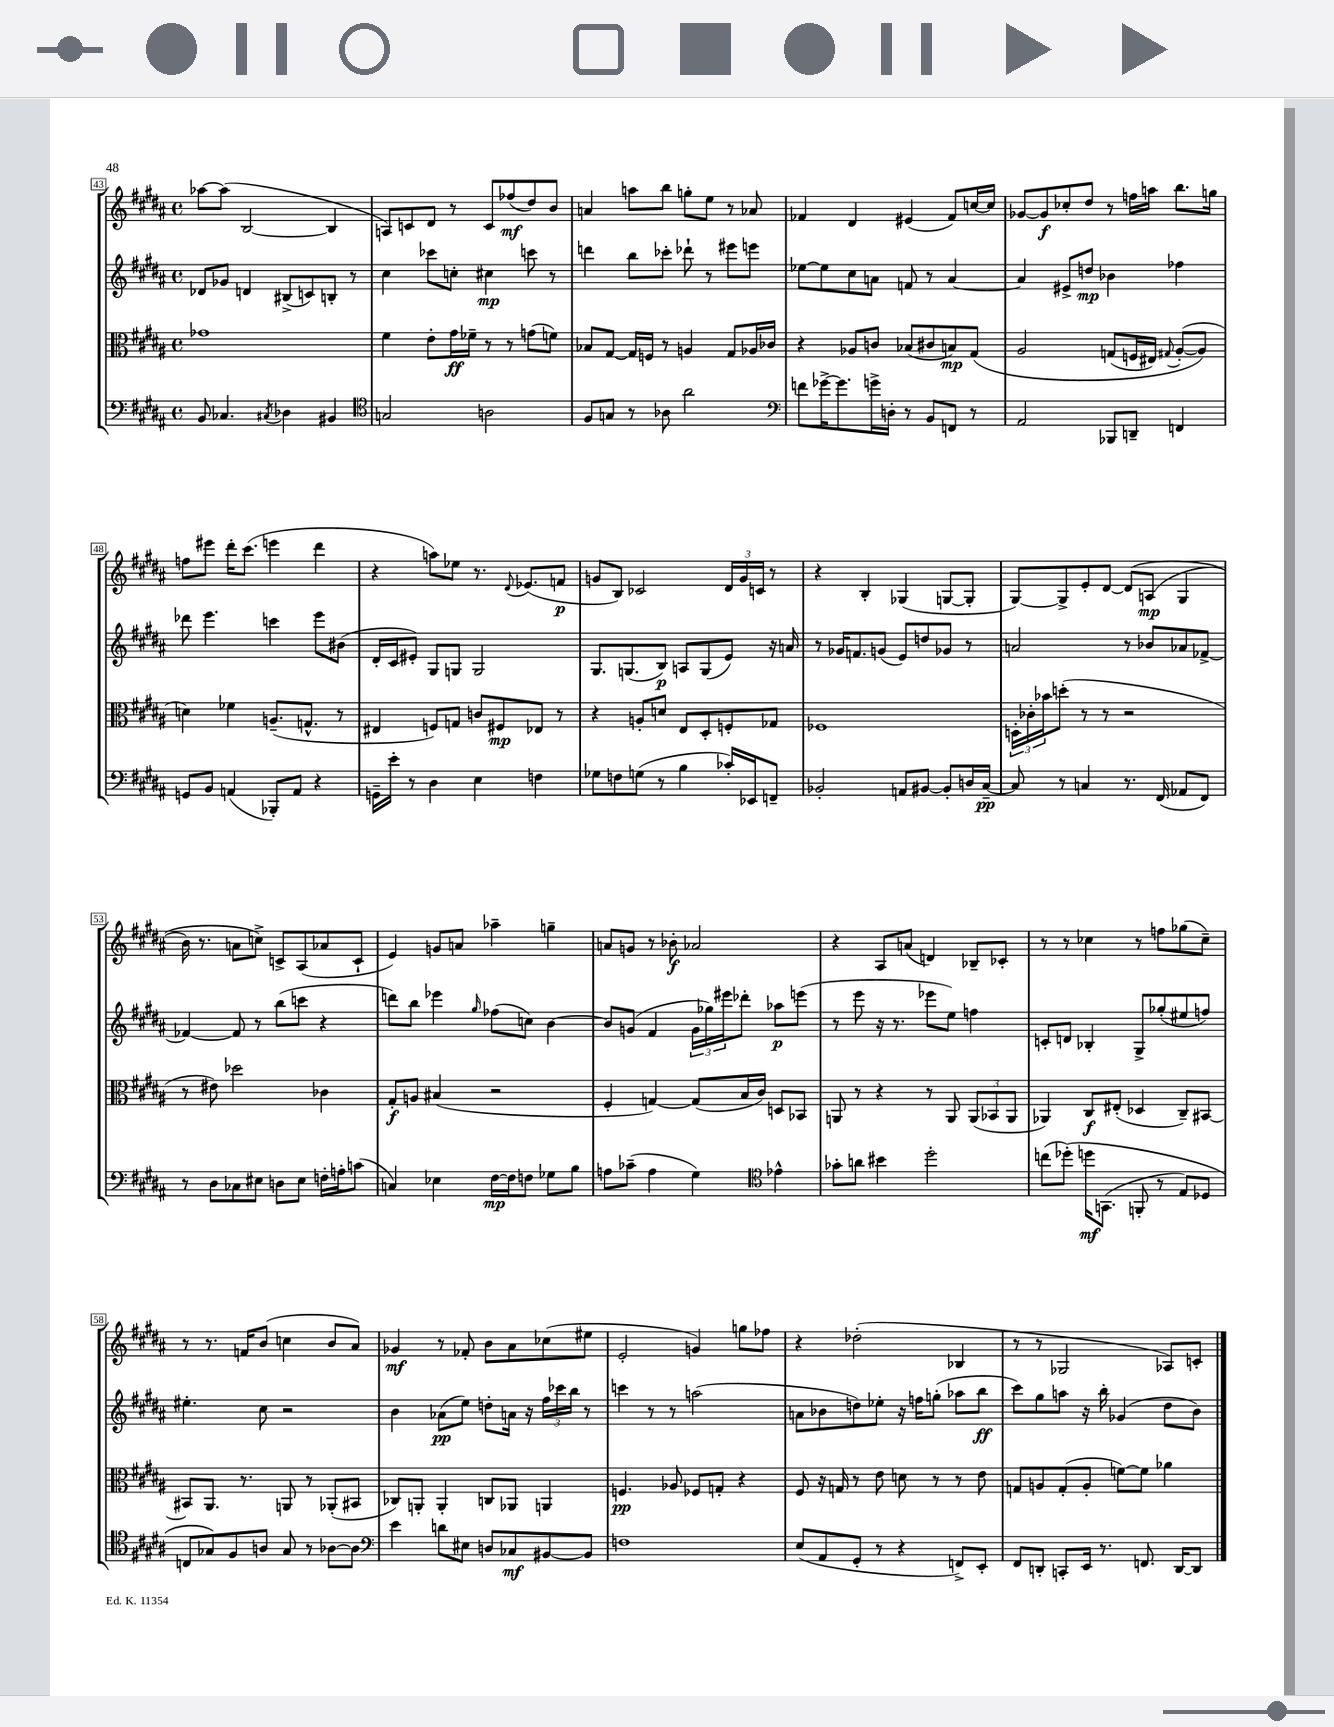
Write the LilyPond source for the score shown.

<<
\new StaffGroup <<
\new Staff = "s0" {
    \clef treble \key b \major \defaultTimeSignature \time 4/4
    aes''8~ aes''8( b2~ b4 |
    a8) c'8 dis'8 r8 c'8 fes''8\mf( dis''8) b'8 |
    a'4 a''8 b''8 g''8-. e''8 r8 aes'8 |
    fes'4 dis'4 eis'4( fes'8) c''16~ c''16 |
    ges'8~ ges'8\f ces''8-. dis''8 r8 f''16 a''16 b''8. g''16 |
    f''8 eis'''8 dis'''16-. cis'''8.( e'''4 dis'''4 |
    r4 a''8) ees''8 r8. \appoggiatura { dis'8 } ees'8.( f'8\p |
    g'8 b8) ces'2 \tuplet 3/2 { dis'16 g'16 c'16 } r8 |
    r4 b4-. ges4( g8~ g8-. |
    gis8~) gis8-> e'8-. dis'8~ dis'8\( a8\mp( gis4 |
    b'16) r8. a'8 c''8->\) c'8-> ais8( aes'8 c'8-! |
    e'4) g'8 a'8 aes''4-- g''4-- |
    a'8 g'8 r8 bes'8-.\f aes'2 |
    r4 ais8 a'8( d'4) bes8-- ces'8-. |
    r8 r8 ces''4 r8 f''8 ges''8( ces''8--) |
    r8 r8. f'16 b'8( c''4 b'8 ais'8) |
    ges'4\mf r8 fes'8-. b'8 ais'8 ces''8( eis''8 |
    e'2-. g'4) g''8 fes''8 |
    r4 des''2-.( bes4 |
    r8 r8 ges2 aes8) c'8-. \bar "|." |
}
\new Staff = "s1" {
    \clef treble \key b \major \defaultTimeSignature \time 4/4
    des'8 ges'8 d'4 bis8->( c'8) b8-. r8 |
    cis''4 ces'''8 c''8-. cis''4\mp c'''8 r8 |
    d'''4 b''8 ces'''8-. des'''8-! r8 eis'''8 e'''8 |
    ees''8~ ees''8 cis''8 a'8 f'8 r8 a'4~ |
    a'4 eis'8-> d''8\mp bes'4 fes''4 |
    des'''8 e'''4. c'''4 e'''8 bis'8( |
    dis'16-. cis'16 eis'8-.) gis8 g8 g2 |
    gis8. g8.( b8\p) a8 g8( e'8) r16 a'16 |
    r8 ges'16 f'8. g'8( e'8) d''8 ges'8 r8 |
    a'2 r8 bes'8 aes'8 fes'8~-> |
    fes'4~ fes'8 r8 b''8( c'''8 r4 |
    d'''8) b''8 ees'''4 \grace { gis''16 } fes''8( c''8) b'4~ |
    b'8 g'8( fis'4 \tuplet 3/2 { g'16 ges''16) eis'''16 } des'''8-. aes''8\p e'''8( |
    r8 e'''8 r16 r8. ees'''8 e''8) f''4 |
    c'8-. d'8 bes4-. gis8-> ges''8-.( eis''8 f''8) |
    eis''4.-. cis''8 r2 |
    b'4 aes'8\pp( e''8) d''8-. a'16 r16 \tuplet 3/2 { fis''16 ces'''16 b''16 } r8 |
    c'''4 r8 r8 a''2( |
    a'8 bes'8 d''8) ees''8-. r16 f''16 g''8-.( aes''8 b''8\ff |
    cis'''8) gis''8 a''8 r16 b''16-. ges'4( dis''8 b'8) \bar "|." |
}
\new Staff = "s2" {
    \clef alto \key b \major \defaultTimeSignature \time 4/4
    ges'1 |
    fis'4 e'8-. gis'16\ff fes'16-- r8 r8 g'8( f'8) |
    bes8 gis8~ gis16 f16 r8 a4 gis8 aes16 ces'16 |
    r4 aes8 c'8 bes8( cis'8 b8\mp) gis8\( |
    ais2 g8( f16 eis16) \appoggiatura { gis8 } ais8~-.( ais8\) |
    d'4) fes'4 a8.--( g8.-^ r8 |
    eis4 f8) g8 c'8 fis8\mp ees8 r8 |
    r4 a8-. d'8 e8 dis8-. f8-. ges8 |
    fes1 |
    \tuplet 3/2 { d16-. ces'16-. bes'16 } d''8-.( r8 r8 r2 |
    r8 eis'8) des''2 ces'4 |
    gis8-.\f a8 bis4( r2 |
    fis4-. g4~) g8( b16 cis'16) d8 bes,8 |
    a,8 r8 r4 r8 a,8 \tuplet 3/2 { a,8( bes,8 a,8 } |
    aes,4) cis8\f eis8-.( des4 cis8--) bis,8~ |
    bis,8 ais,8. r8. a,8 r8 aes,8-.( bis,8 |
    ces8) a,8-. a,4-. c8 aes,8 a,4 |
    f4.\pp aes8 fes8 g8-. r4 |
    fis8 r16 g16 r8 e'8 d'8 r8 r8 e'8 |
    g8 a8 g8-.( a8-. f'8~) f'8 aes'4 \bar "|." |
}
\new Staff = "s3" {
    \clef bass \key b \major \defaultTimeSignature \time 4/4
    b,8 ces4. \acciaccatura { cis8 } des4 bis,4 |
    \clef tenor g2 a2 |
    fis8 g8 r8 aes8 ais'2 |
    \clef bass f'8 ges'16~-> ges'8. g'16-> d16-. r8 b,8 f,8 r8 |
    ais,2 bes,,8 d,8-- f,4 |
    g,8 b,8 a,4( bes,,8-.) a,8 r4 |
    g,16-- e'16-. r8 dis4 e4 f4 |
    ges8 f8 g8( r8 b4 ces'16-.) ees,16 f,8-- |
    bes,2-. a,8 bis,8~ bis,8-. d16 cis16~--\pp |
    cis8 r8 c4 r8. fis,16( aes,8 fis,8) |
    r8 dis8 ces8 eis8 d8 eis8 f16-. a16-. c'8( |
    c4) ees4 fis16~\mp fis16 f8 ges8 b8 |
    a8 ces'8--( a4 gis4) \clef tenor ees'4-^ |
    ges'8-. a'8 bis'4 dis''2-. |
    c''8( des''8-.)\( d''16\mf g,8.( f,8-. r8 e8) des8 |
    c8 ges8\) fis8 a8 ges8 r8 aes8~ aes8 |
    \clef bass e'4 d'8 eis8 d8 ces8\mf bis,8~ bis,8 |
    f1 |
    e8( ais,8 gis,8-. r8 r4 f,8->) e,8-. |
    fis,8 d,8-. c,8-. e,16 r8. f,8. d,16~ d,8 \bar "|." |
}
>>
>>
\layout { \context { \Score currentBarNumber = #43 \override BarNumber.stencil = #(make-stencil-boxer 0.1 0.3 ly:text-interface::print) } }
